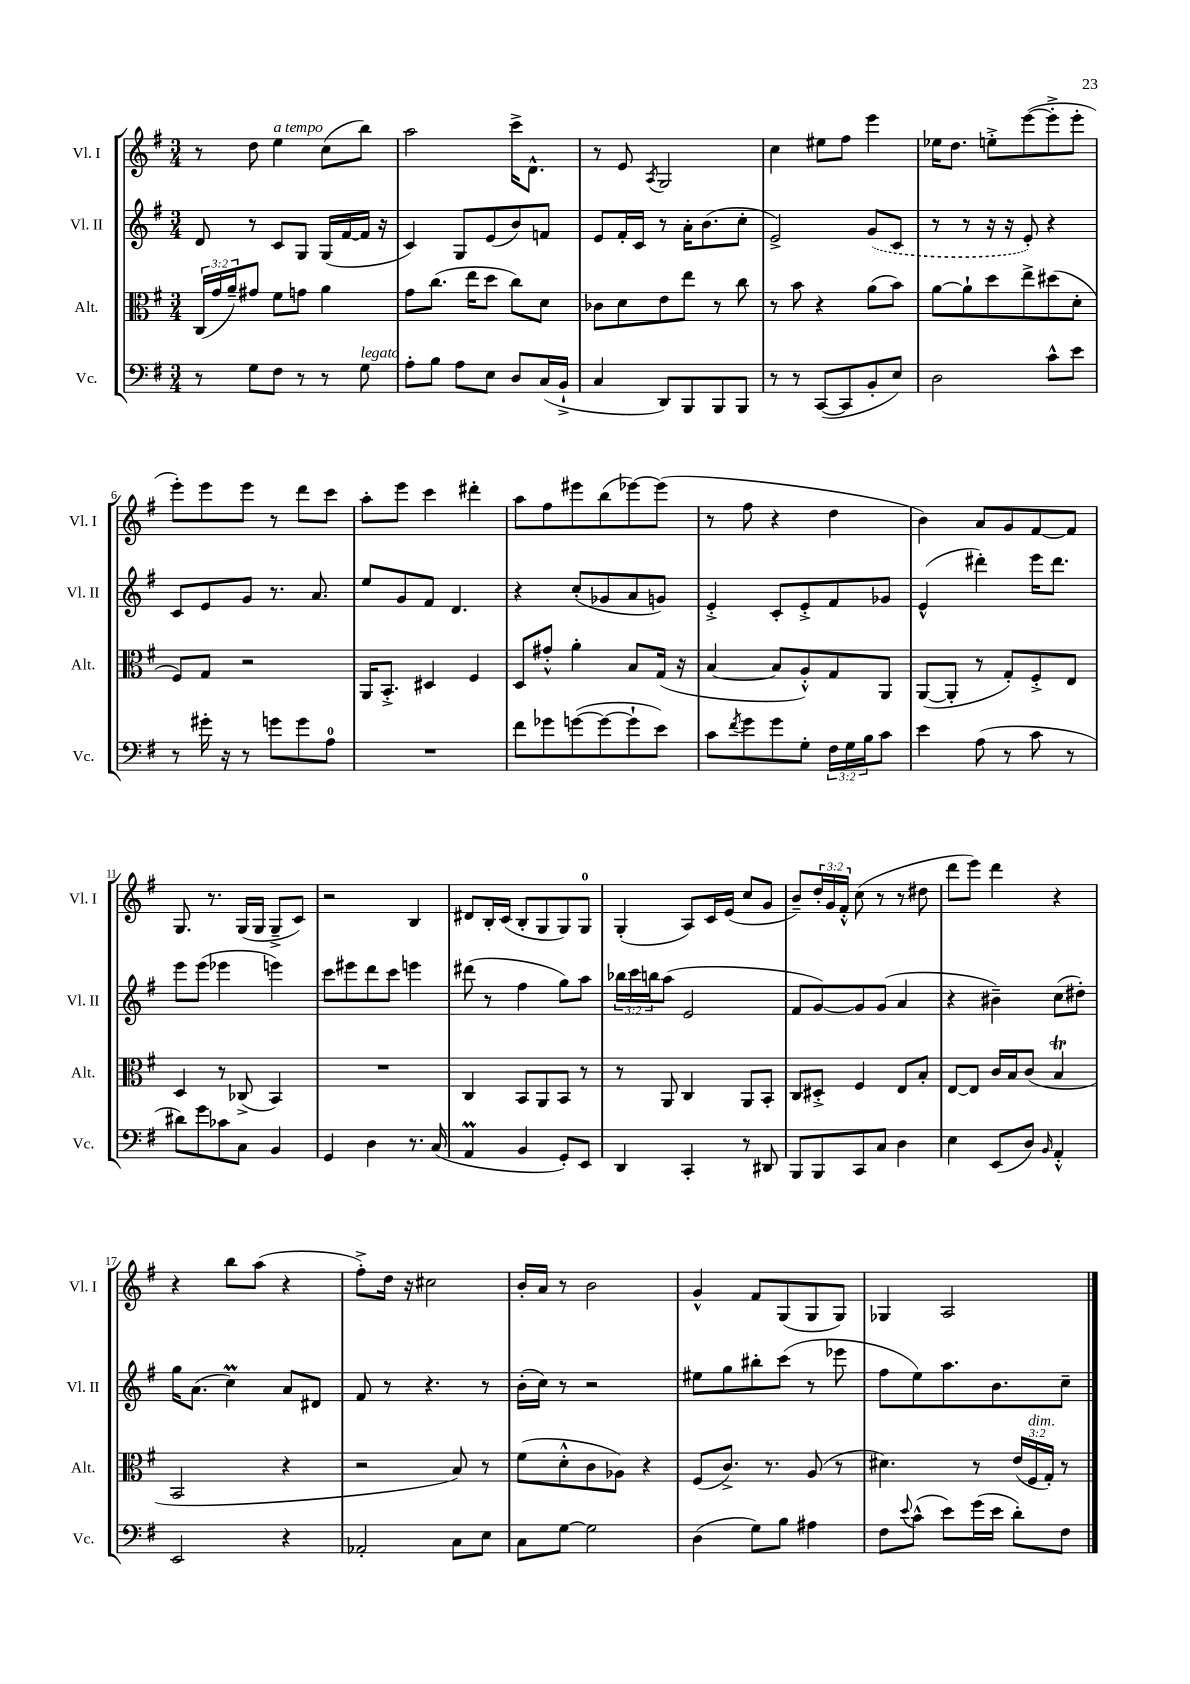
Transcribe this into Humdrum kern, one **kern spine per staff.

**kern	**kern	**kern	**kern
*part4	*part3	*part2	*part1
*staff4	*staff3	*staff2	*staff1
*I"Vc.	*I"Alt.	*I"Vl. II	*I"Vl. I
*I'Vc.	*I'Alt.	*I'Vl. II	*I'Vl. I
*clefF4	*clefC3	*clefG2	*clefG2
*k[f#]	*k[f#]	*k[f#]	*k[f#]
*M3/4	*M3/4	*M3/4	*M3/4
=1	=1	=1	=1
8r	(24C/LL	8d/	8r
.	24g/	.	.
.	24a~/J)	.	.
8G\L	8g#X/J	8r	8dd\
!	!	!	!LO:TX:a:i:t=a tempo
8F#\J	8f#\L	8c/L	4ee\
8r	8gn\J	8G/J	.
8r	4a\	(16G/LL	(8cc\L
.	.	[16f#/	.
!LO:TX:a:i:t=legato	!	!	!
8G\	.	16f#/JJ]	8bb\J)
.	.	16r	.
=2	=2	=2	=2
8A'\L	8g\L	4c/)	2aa\
8B\J	(8.cc\J	.	.
8A\L	.	8G/L	.
.	16ee\KL	.	.
8E\J	8dd\J	(8e/	.
8D/L	8cc\L)	8b/)	16ccc^\KL
.	.	.	8.d^^\J
(16C/L	8d\J	8fn/J	.
16BB`^/JJ	.	.	.
=3	=3	=3	=3
4C/	8c-X\L	8e/L	8r
.	8d\	16f#'/L	8e/
.	.	16c/JJ	.
.	.	.	8qA/
8DD/L)	8e\	8r	2G/
8BBB/	8ee\J	16a'\KL	.
.	.	(8.b\	.
8BBB/	8r	.	.
8BBB/J	8cc\	8cc'\J	.
=4	=4	=4	=4
8r	8r	2e^/)	4cc\
8r	8b\	.	.
([8CC/L	4r	.	8ee#X\L
8CC/]	.	.	8ff#\J
8BB'/	(8a\L	(8g/L	4eee\
8E/J)	8b\J)	8c/J	.
=5	=5	=5	=5
2D\	[8a\L	8r	16ee-X\KL
.	.	.	8.dd\J
.	8a`\]	8r	.
.	8dd\	16r	8een'^\L
.	.	16r	.
.	8ee^\	8e'/)	([8eee\
8c^^\L	(8dd#X\	4r	8eee'^\]
8e\J	8d'\J	.	8eee'\J
!!LO:LB:g=z
=6	=6	=6	=6
8r	8F#/L)	8c/L	8eee'\L)
16g#X'\	8G/J	8e/	8eee\
16r	.	.	.
8r	2r	8g/J	8eee\J
8gn\L	.	8.r	8r
8g\	.	.	8ddd\L
.	.	8.a/	.
8A\J	.	.	8ccc\J
=7	=7	=7	=7
2.r	16AA/KL	8ee/L	8aa'\L
.	8.BB'^/J	.	.
.	.	8g/	8eee\J
.	4D#X/	8f#/J	4ccc\
.	.	4.d/	.
.	4F#/	.	4ddd#X'\
=8	=8	=8	=8
8f#\L	8D/L	4r	8aa\L
8g-X\	8g#X'^^/J	.	8ff#\
([8gn\	4a'\	(8cc'/L	8eee#X\
8g\_	.	8g-X/	(8bb\
8g`\]	8B/L	8a/	[8eee-X\)
8e\J)	(16G/Jk	8gn/J)	(8eee-\J]
.	16r	.	.
=9	=9	=9	=9
8c\L	[4B/	4e'^/	8r
8qf#/	.	.	.
8g\	.	.	8ff#\
8g\	8B/L]	8c'/L	4r
8G'\J	8A'^^/)	8e'^/	.
24F#\LL	8G/	8f#/	4dd\
24G\	.	.	.
24B\J	.	.	.
8c\J	8AA/J	8g-X/J	.
=10	=10	=10	=10
4e\	([8AA/L	(4e^^/	4b\)
.	8AA'/J]	.	.
(8A\	8r	4ddd#X'\)	8a/L
8r	8G'/L)	.	8g/
8c\	8F#'^/	16eee\KL	[8f#/
.	.	8.ddd#\J	.
8r	8E/J	.	8f#/J]
!!LO:LB:g=z
=11	=11	=11	=11
8d#X\L)	4D/	8eee\L	8.G/
8g\	.	(8eee\J	.
.	.	.	8.r
8c-X\	8r	4eee-X\	.
8C\J	(8C-X^/	.	(16G/LL
.	.	.	16G/JJ
4BB/	4BB/)	4eeen\)	8G~^/L
.	.	.	8c/J)
=12	=12	=12	=12
4GG/	2.r	8ccc\L	2r
.	.	8eee#X\	.
4D\	.	8ddd\	.
.	.	8ccc\J	.
8.r	.	4eeen\	4B/
(16C/	.	.	.
=13	=13	=13	=13
4AAM/	4C/	(8ddd#X\	8d#X/L
.	.	8r	16B'/L
.	.	.	(16c/JJ
4BB/	8BB/L	4ff#\	8B'/L
.	8AA/	.	8G/
8GG'/L)	8BB/J	8gg\L)	8G/)
8EE/J	8r	8aa\J	8G/J
=14	=14	=14	=14
4DD/	8r	24bb-X\LL	(4G'/
.	.	24ccc\	.
.	.	24bbn\J	.
.	8AA/	(8aa\J	.
4CC'/	4C/	2e/	8A/L)
.	.	.	16c/L
.	.	.	(16e/JJ
8r	8AA/L	.	8cc/L
8DD#X/	8BB'/J	.	8g/J
=15	=15	=15	=15
8BBB/L	8C/L	8f#/L	8b~/L)
8BBB/	8D#X'^/J	[8g/)	24dd'/L
.	.	.	24g/
.	.	.	24f#'^^/JJ
8CC/	4F#/	8g/]	(8cc\
8C/J	.	(8g/J	8r
4D\	8E/L	4a/	8r
.	8B'/J	.	8dd#X\
=16	=16	=16	=16
4E\	[8E/L	4r	8ddd\L
.	8E/J]	.	8eee\J)
(8EE/L	16c/LL	4b#X~\)	4ddd\
.	16B/J	.	.
8D/J)	(8c/J	.	.
16qqBB/	.	.	.
4AA'^^/	4Bt/	(8cc\L	4r
.	.	8dd#X'\J)	.
!!LO:LB:g=z
=17	=17	=17	=17
2EE/	2BB/	16gg\KL	4r
.	.	(8.a\J	.
.	.	4ccM\)	8bb\L
.	.	.	(8aa\J
4r	4r	8a/L	4r
.	.	8d#X/J	.
=18	=18	=18	=18
2AA-X'/	2r	8f#/	8ff#'^\L)
.	.	8r	16dd\Jk
.	.	.	16r
.	.	4.r	2cc#X\
8C\L	8B/)	.	.
8E\J	8r	8r	.
=19	=19	=19	=19
8C\L	(8f#\L	(16b'\LL	16b'/LL
.	.	16cc\JJ)	16a/JJ
[8G\J	8d'^^\	8r	8r
2G\]	8c\	2r	2b\
.	8A-X\J)	.	.
.	4r	.	.
=20	=20	=20	=20
(4D\	(8F#/L	8ee#X\L	4g^^/
.	8.c^/J)	8gg\	.
8G\L)	.	8bb#X'\	8f#/L
.	8.r	.	.
8B\J	.	(8ccc\J	(8G/
4A#X\	(8A/	8r	8G/
.	8r	8eee-X\	8G/J)
=21	=21	=21	=21
8F#\L	4.d#X\)	8ff#\L	4G-X/
8qqe/	.	.	.
(8c^^\J	.	8ee\)	.
8e\L)	.	8.aa\	2A/
(16g\L	8r	.	.
16e\JJ	.	8.b\	.
8d'\L)	(24e/LL	.	.
!	!LO:TX:a:i:t=dim.	!	!
.	24F#/	.	.
.	24G'/JJ)	.	.
8F#\J	8r	8cc~\J	.
==	==	==	==
*-	*-	*-	*-
